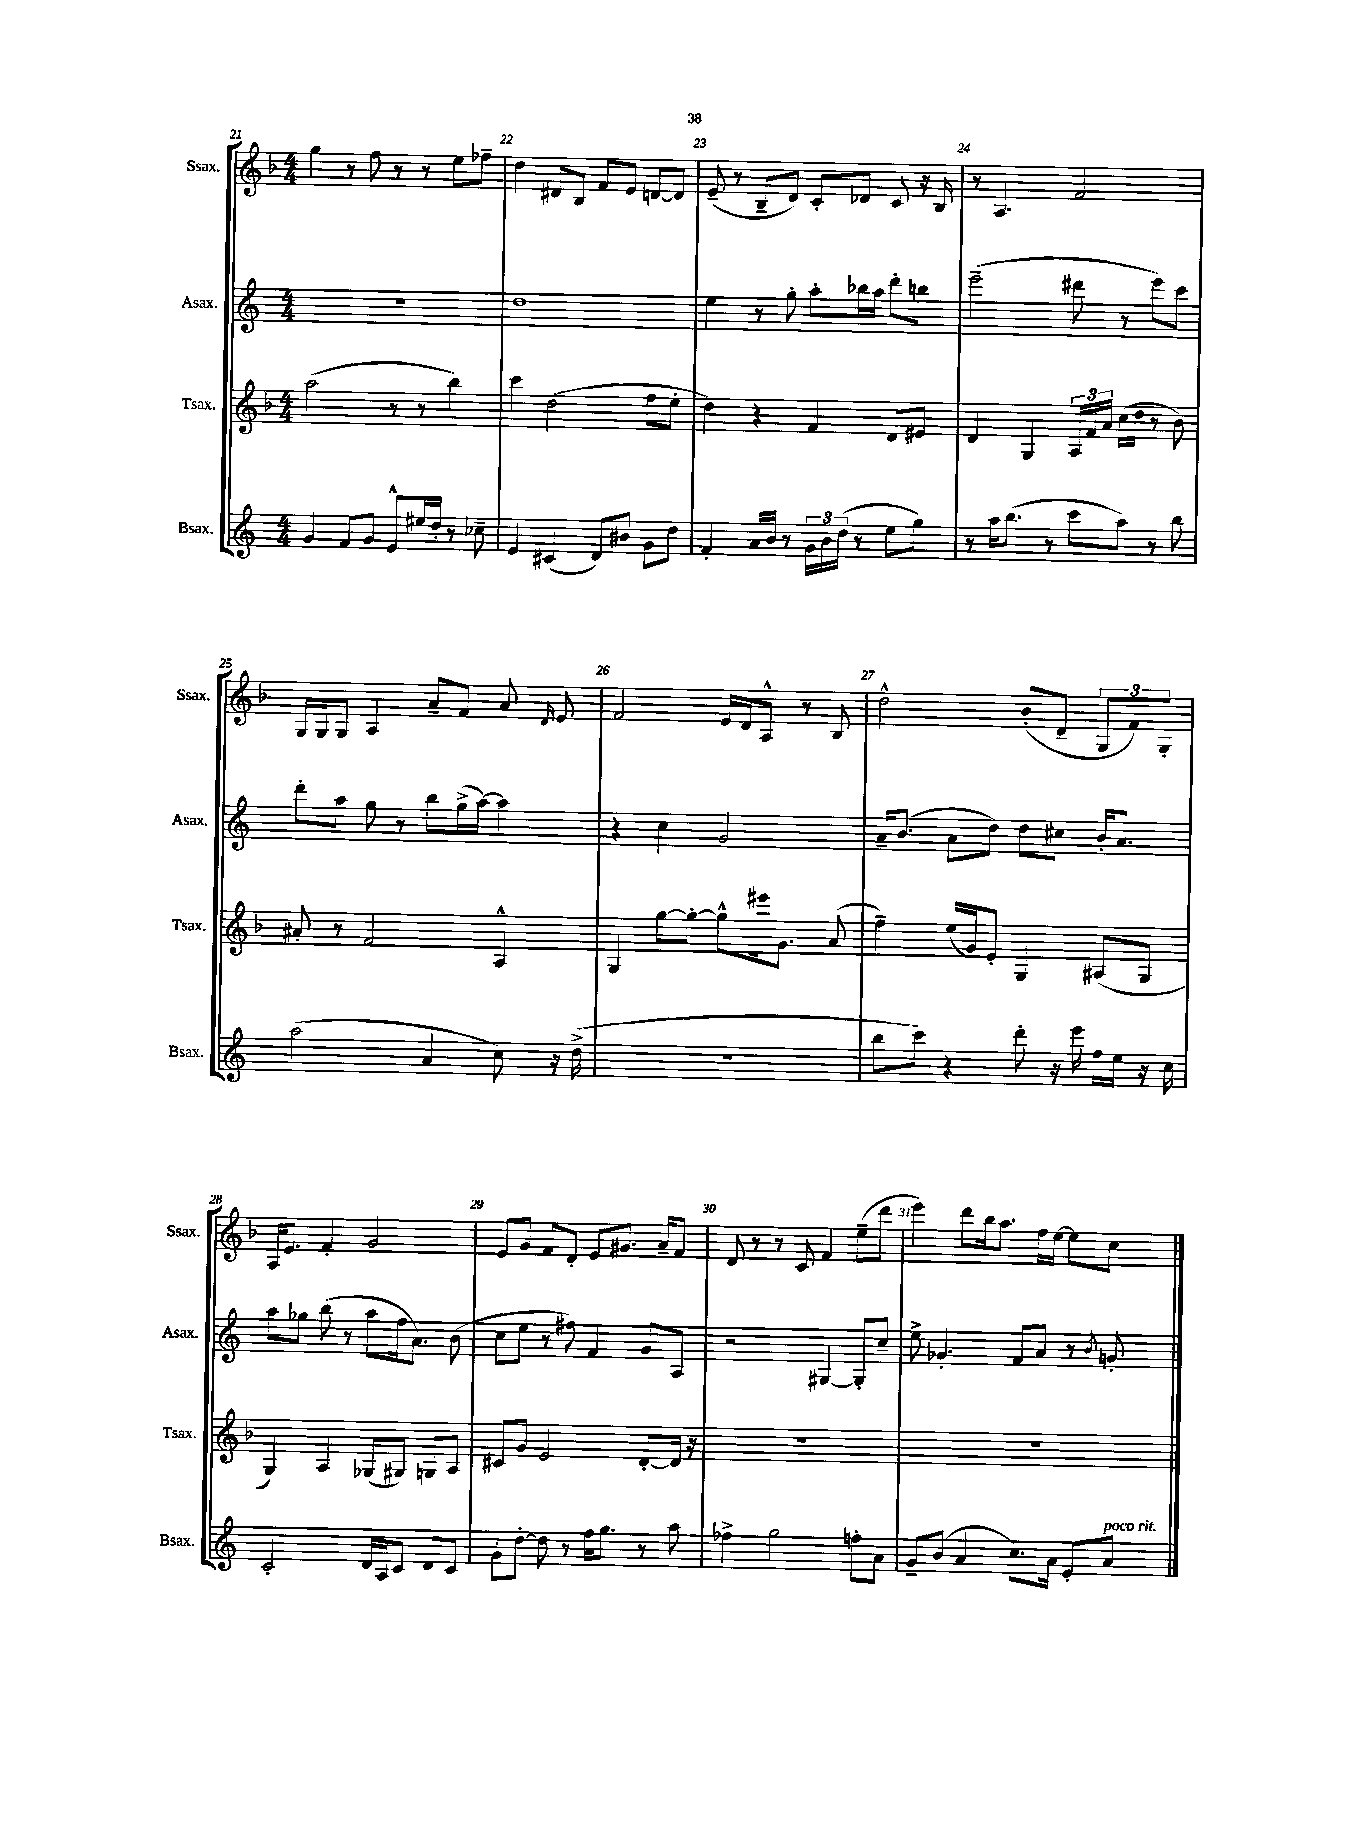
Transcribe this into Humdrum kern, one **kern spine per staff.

**kern	**kern	**kern	**kern
*part4	*part3	*part2	*part1
*staff4	*staff3	*staff2	*staff1
*I"Bsax.	*I"Tsax.	*I"Asax.	*I"Ssax.
*I'Bsax.	*I'Tsax.	*I'Asax.	*I'Ssax.
*clefG2	*clefG2	*clefG2	*clefG2
*k[]	*k[b-]	*k[]	*k[b-]
*M4/4	*M4/4	*M4/4	*M4/4
=21	=21	=21	=21
4g/	(2aa\	1r	4gg\
8f/L	.	.	8r
8g/J	.	.	8ff\
8e^^/L	8r	.	8r
16ee#X/L	8r	.	8r
16dd'/JJ	.	.	.
8r	4bb-\)	.	8ee\L
8cc-X~\	.	.	8ff-X~\J
=22	=22	=22	=22
4e/	4ccc\	1dd	4dd\
(4c#X/	(2dd\	.	8d#X/L
.	.	.	8B-/J
8d/L)	.	.	8f/L
8b#X/J	.	.	8e/J
8g\L	8ff\L	.	[8dn/L
8dd\J	8ee'\J	.	8d/J]
=23	=23	=23	=23
4f'/	4dd\)	4ee\	(8e~/
.	.	.	8r
16a/LL	4r	8r	8B-~/L
16b/JJ	.	.	.
8r	.	8gg'\	8d/J)
24g\LL	4f/	8aa'\L	8c'/L
24b\	.	.	.
(24dd\JJ	.	.	.
8r	.	16bb-X\L	8d-X/J
.	.	16aa\JJ	.
8ee\L	8d/L	8ddd'\L	8c/
8gg\J)	8e#X/J	8bbn\J	16r
.	.	.	16B-/
=24	=24	=24	=24
8r	4d/	(2eee~\	8r
16aa\KL	.	.	4.A/
(8.bb\J	.	.	.
.	4G/	.	.
8r	.	.	.
8ccc\L	24A/LL	8ddd#X\	2f/
.	24f/	.	.
.	24a/JJ	.	.
8aa\J)	(16cc\LL	8r	.
.	16dd\JJ	.	.
8r	8r	8eee\L)	.
8bb\	8b-\)	8ccc\J	.
!!LO:LB:g=z
=25	=25	=25	=25
(2aa\	8a#X'/	8ddd'\L	16G/LL
.	.	.	16G/J
.	8r	8aa\J	8G/J
.	2f/	8gg\	4A/
.	.	8r	.
4a/	.	8bb\L	8a~/L
.	.	(16gg^\L	8f/J
.	.	[16aa\JJ)	.
8cc\)	4A^^/	4aa\]	8a/
.	.	.	16qqd/
16r	.	.	8e/
(16dd^\	.	.	.
=26	=26	=26	=26
1r	4G/	4r	2f/
.	[8gg\L	4cc\	.
.	8gg'\J_	.	.
.	8gg^^\L]	2g/	16e/LL
.	.	.	16d/J
.	16eee#X\k	.	8A^^/J
.	8.g\J	.	.
.	.	.	8r
.	(8a/	.	8B-/
=27	=27	=27	=27
8bb\L	4ff~\)	16a~/KL	2dd^^\
.	.	(8.b/J	.
8ccc\J)	.	.	.
4r	(16ee/LL	8a\L	.
.	16g/J)	.	.
.	8e'/J	8dd\J)	.
8ddd'\	4G/	8dd\L	(8b-'/L
16r	.	8cc#X\J	8d~/J
16eee\	.	.	.
16ff\LL	(8A#X/L	16b'/KL	12G/L
16ee\JJ	.	8.a/J	.
.	.	.	12f/)
16r	8G/J	.	.
.	.	.	12G'/J
16cc\	.	.	.
!!LO:LB:g=z
=28	=28	=28	=28
2c'/	4G/)	8aa\L	16A/KL
.	.	.	8.e/J
.	.	8gg-X\J	.
.	4A/	(8bb\	4f'/
.	.	8r	.
16d/LL	(8G-X/L	8aa\L	2g/
16A/J	.	.	.
8c/J	8G#X/J)	16ff\k	.
.	.	8.a\J)	.
8d/L	8Gn/L	.	.
8c/J	8A/J	(8b\	.
=29	=29	=29	=29
8g'\L	8c#X/L	8cc\L	8e/L
[8dd'\J	8g/J	8ee\J	8g/J
8dd\]	2e/	8r	8f/L
8r	.	8ff#X\)	8d'/J
16ff\KL	.	4f/	8e/L
8.gg\J	.	.	.
.	.	.	8.g#X/J
8r	[8d'/L	8g/L	.
.	.	.	16a~/KL
8aa\	16d/Jk]	8A/J	8f/J
.	16r	.	.
=30	=30	=30	=30
4ff-X^\	1r	2r	8d/
.	.	.	8r
2gg\	.	.	8r
.	.	.	8c/
.	.	[4G#X/	4f/
8ffn'\L	.	8G#'/L]	(8ee~\L
8a\J	.	8cc~/J	8ddd\J
=31	=31	=31	=31
8g~/L	1r	8ee^\	4eee\)
(8b/J	.	4.g-X'/	.
4a/	.	.	8ddd\L
.	.	.	16bb-\k
.	.	.	8.aa\J
8.cc\L)	.	8f/L	.
.	.	8a/J	16ff\LL
16a\Jk	.	.	[16ee\JJ
8e'/L	.	8r	8ee\L]
.	.	8qb/	.
!LO:TX:a:i:t=poco rit.	!	!	!
8a/J	.	8gn'/	8cc\J
==	==	==	==
*-	*-	*-	*-
